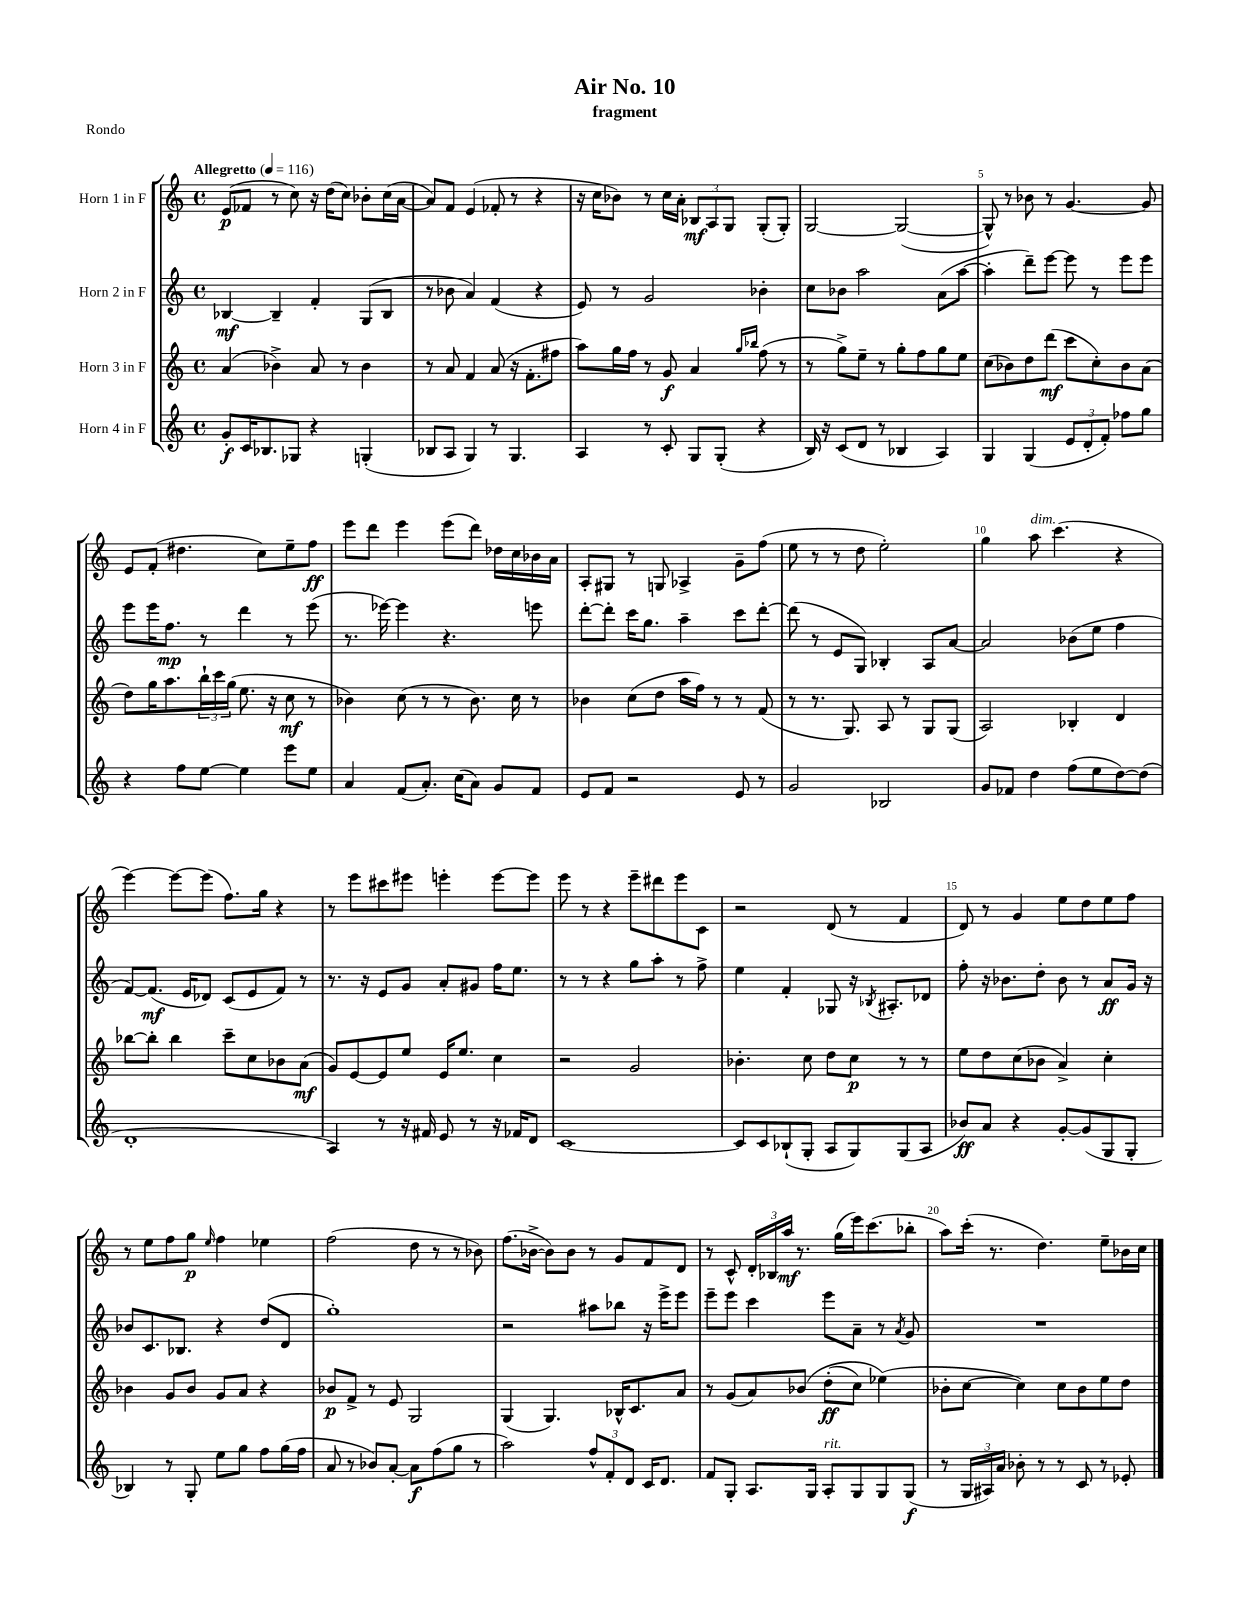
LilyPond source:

\header { title = "Air No. 10" subtitle = "fragment" piece = "Rondo" }
<<
\new StaffGroup <<
\new Staff = "s0" \with { instrumentName = "Horn 1 in F" } {
    \clef treble \key c \major \defaultTimeSignature \time 4/4 \tempo "Allegretto" 4 = 116
    e'8\p( fes'8 r8 c''8) r16 d''16( c''8) bes'8-. c''16( a'16~ |
    a'8) f'8 e'4( fes'8-. r8 r4 |
    r16 c''16 bes'8) r8 c''16 a'16-. \tuplet 3/2 { bes8\mf a8 g8 } g8-.( g8-.) |
    g2~ g2~( |
    g8-^) r8 bes'8 r8 g'4.~ g'8 |
    e'8 f'8-.( dis''4. c''8) e''8-- f''8\ff |
    e'''8 d'''8 e'''4 e'''8( d'''8) des''16 c''16 bes'16 a'16 |
    a8-. gis8 r8 g8 aes4-> g'8-- f''8( |
    e''8 r8 r8 d''8 e''2-.) |
    g''4 a''8^\markup { \italic "dim." } c'''4.( r4 |
    e'''4~) e'''8~ e'''8( f''8.) g''16 r4 |
    r8 e'''8 cis'''8 eis'''8 e'''4-. e'''8~ e'''8 |
    e'''8 r8 r4 e'''8-- dis'''8 e'''8 c'8 |
    r2 d'8( r8 f'4 |
    d'8) r8 g'4 e''8 d''8 e''8 f''8 |
    r8 e''8 f''8 g''8\p \grace { e''16 } f''4 ees''4 |
    f''2( d''8 r8 r8 bes'8) |
    f''8.( bes'16~-> bes'8) bes'8 r8 g'8 f'8 d'8 |
    r8 c'8-^ \tuplet 3/2 { d'16-. bes16 a''16\mf } r8. g''16( e'''16) c'''8.( bes''8-. |
    a''8) c'''16-.( r8. d''4.) e''8-- bes'16 c''16 \bar "|." |
}
\new Staff = "s1" \with { instrumentName = "Horn 2 in F" } {
    \clef treble \key c \major \defaultTimeSignature \time 4/4
    bes4~\mf bes4-- f'4-. g8( bes8 |
    r8 bes'8 a'4) f'4( r4 |
    e'8) r8 g'2 bes'4-. |
    c''8 bes'8 a''2 a'8( a''8~ |
    a''4-. d'''8--) e'''8~ e'''8 r8 e'''8 e'''8 |
    e'''8 e'''16 f''8.\mp r8 d'''4 r8 e'''8( |
    r8. ees'''16~) ees'''4 r4. e'''8 |
    d'''8~-. d'''8-. c'''16 g''8. a''4-- c'''8 d'''8~-. |
    d'''8( r8 e'8 g8) bes4-. a8 a'8~ |
    a'2 bes'8( e''8 f''4 |
    f'8~) f'8.\mf( e'16 des'8) c'8( e'8 f'8) r8 |
    r8. r16 e'8 g'8 a'8-. gis'8 f''16 e''8. |
    r8 r8 r4 g''8 a''8-. r8 f''8-> |
    e''4 f'4-. ges8 r16 \acciaccatura { bes8 } ais8.-. des'8 |
    f''8-. r16 bes'8. d''8-. bes'8 r8 a'8\ff g'16 r16 |
    bes'8 c'8. bes8. r4 d''8( d'8 |
    g''1-.) |
    r2 ais''8 bes''8 r16 e'''16-> e'''8 |
    e'''8-- e'''8 c'''4 e'''8 a'8-- r8 \acciaccatura { a'8 } g'8 |
    R1 \bar "|." |
}
\new Staff = "s2" \with { instrumentName = "Horn 3 in F" } {
    \clef treble \key c \major \defaultTimeSignature \time 4/4
    a'4( bes'4->) a'8 r8 bes'4 |
    r8 a'8 f'4 a'8( r16 f'8.-. fis''8 |
    a''8) g''16 f''16 r8 g'8\f a'4 \grace { g''16 bes''16 } f''8( r8 |
    r8 g''8->) e''8-- r8 g''8-. f''8 g''8 e''8 |
    c''8( bes'8) d''8 d'''8\mf( c'''8 c''8-.) bes'8 a'8( |
    d''8) g''16 a''8. \tuplet 3/2 { b''16-! c'''16 g''16( } e''8. r16 c''8\mf r8 |
    bes'4) c''8( r8 r8 bes'8.) c''16 r8 |
    bes'4 c''8( d''8 a''16 f''16) r8 r8 f'8( |
    r8 r8. g8.) a8 r8 g8 g8( |
    a2) bes4-. d'4 |
    bes''8~ bes''8-. bes''4 c'''8-- c''8 bes'8 a'8\mf( |
    g'8) e'8~ e'8 e''8 e'16 e''8. c''4 |
    r2 g'2 |
    bes'4.-. c''8 d''8 c''8\p r8 r8 |
    e''8 d''8 c''8( bes'8 a'4->) c''4-. |
    bes'4 g'8 bes'8 g'8 a'8 r4 |
    bes'8\p f'8-> r8 e'8 g2 |
    g4( g4.) bes16-^ c'8. a'8 |
    r8 g'8( a'8) bes'8\( d''8-.\ff( c''8) ees''4(\) |
    bes'8-. c''8~ c''4) c''8 bes'8 e''8 d''8 \bar "|." |
}
\new Staff = "s3" \with { instrumentName = "Horn 4 in F" } {
    \clef treble \key c \major \defaultTimeSignature \time 4/4
    g'8-.\f c'16 bes8. ges8 r4 g4-.( |
    bes8 a8 g4) r8 g4. |
    a4 r8 c'8-. g8 g8-.( r4 |
    b16) r16 c'8( d'8 r8 bes4 a4) |
    g4 g4( \tuplet 3/2 { e'8 d'8-. f'8-.) } fes''8 g''8 |
    r4 f''8 e''8~ e''4 e'''8 e''8 |
    a'4 f'8( a'8.-.) c''16( a'8) g'8 f'8 |
    e'8 f'8 r2 e'8 r8 |
    g'2 bes2 |
    g'8 fes'8 d''4 f''8( e''8 d''8~) d''8( |
    d'1-. |
    a4) r8 r16 fis'16 e'8 r8 r16 fes'16 d'8 |
    c'1~ |
    c'8 c'8 bes8-!( g8-. a8 g8) g8( a8 |
    bes'8\ff) a'8 r4 g'8~-. g'8( g8 g8-. |
    bes4) r8 g8-. e''8 g''8 f''8 g''16( f''16 |
    a'8 r8 bes'8) a'8~-. a'8\f f''8( g''8 r8 |
    a''2) \tuplet 3/2 { f''8-^ f'8-. d'8 } c'16 d'8. |
    f'8 g8-. a8. g16 a8-.^\markup { \italic "rit." } g8 g8 g8\f( |
    r8 \tuplet 3/2 { g16 ais16) a'16 } bes'8-. r8 r8 c'8 r8 ees'8-. \bar "|." |
}
>>
>>
\layout { \context { \Score \override BarNumber.break-visibility = ##(#f #t #t) barNumberVisibility = #(every-nth-bar-number-visible 5) } }
